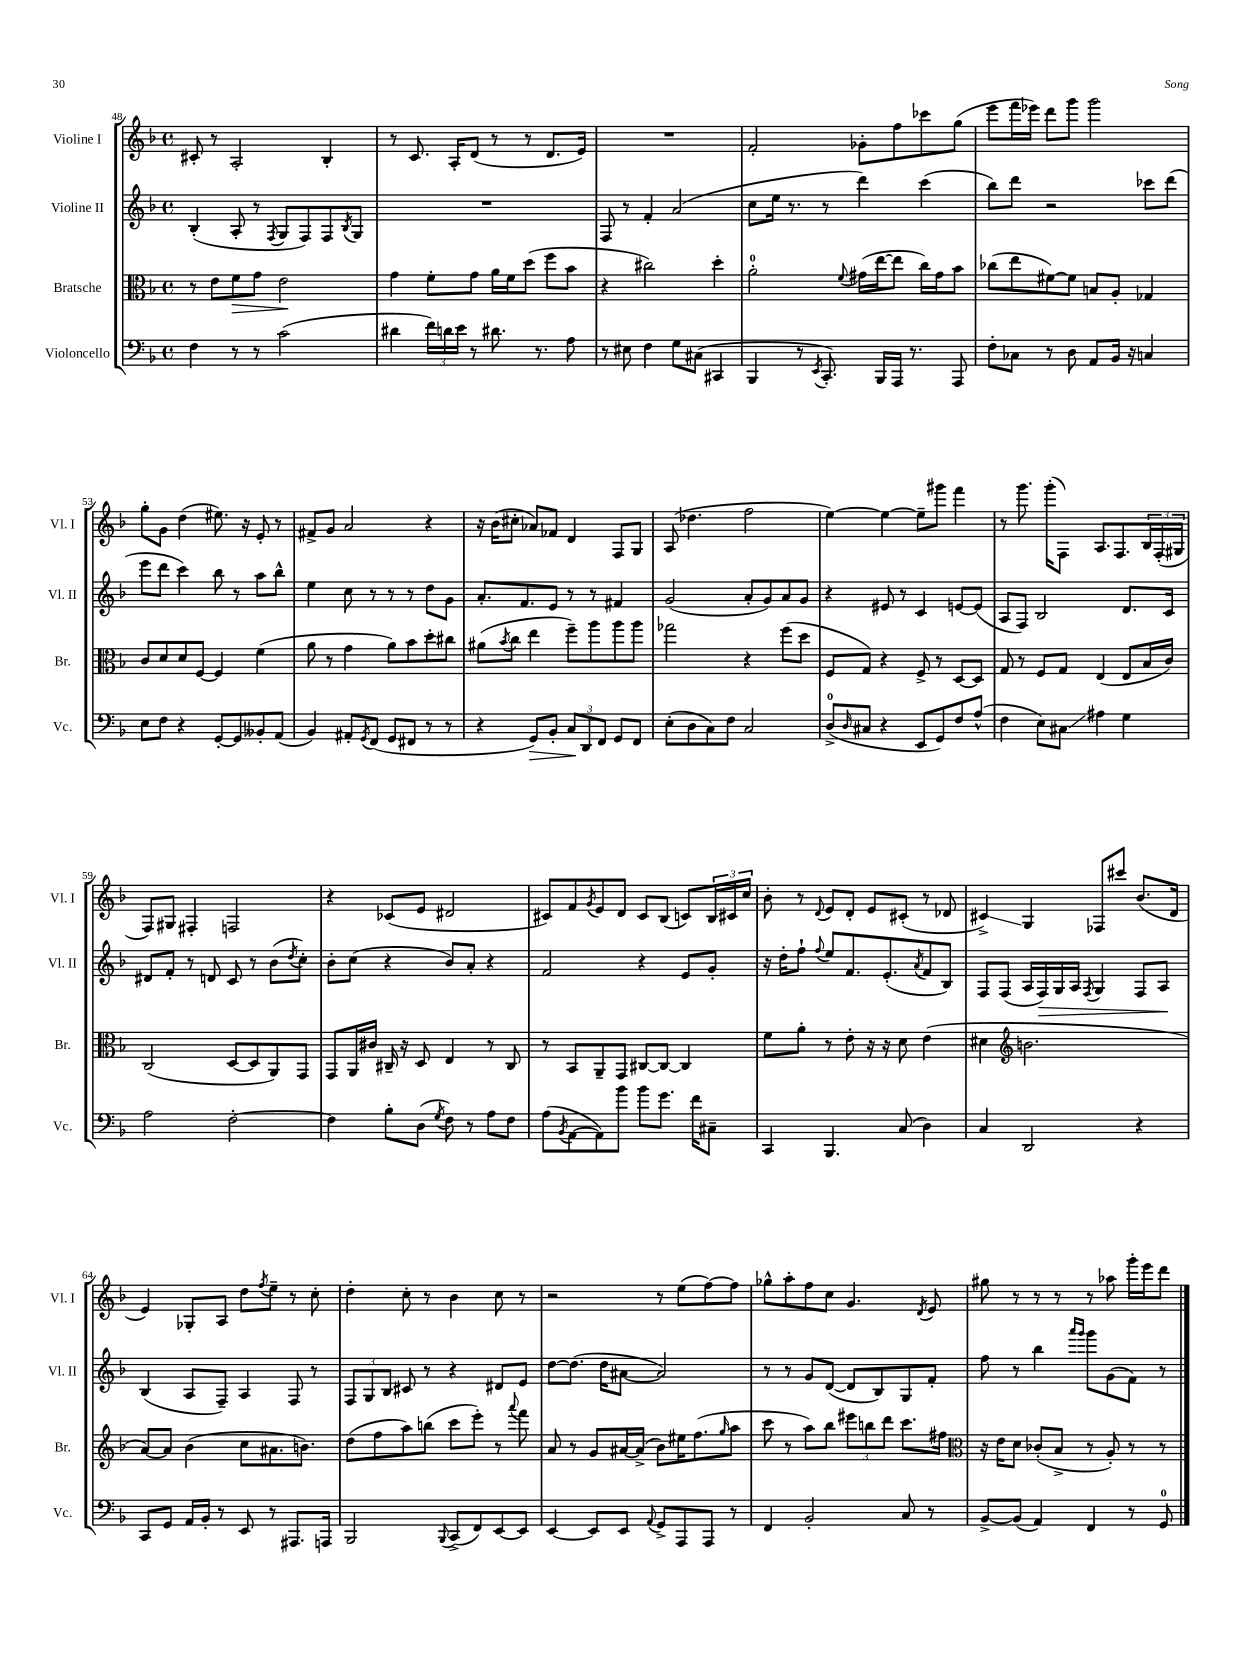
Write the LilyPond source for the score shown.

<<
\new StaffGroup <<
\new Staff = "s0" \with { instrumentName = "Violine I" shortInstrumentName = "Vl. I" } {
    \clef treble \key f \major \defaultTimeSignature \time 4/4
    cis'8-. r8 a2-. bes4-. |
    r8 c'8. a16-. d'8( r8 r8 d'8. e'16) |
    R1 |
    f'2-. ges'8-. f''8 ces'''8 g''8( |
    e'''8 f'''16 ees'''16) d'''8 g'''8 g'''2 |
    g''8-. g'8 d''4( eis''8.) r16 e'8-. r8 |
    fis'8-> g'8 a'2 r4 |
    r16 bes'16( cis''8-. aes'8) fes'8 d'4 f8 g8 |
    a8( des''4. f''2 |
    e''4~) e''4~ e''8-- gis'''8 f'''4 |
    r8 g'''8. g'''16-.( f8) a8. f8. \tuplet 3/2 { bes16 f16-.( gis16 } |
    f8) gis8 fis4-. f2 |
    r4 ces'8( e'8 dis'2 |
    cis'8) f'8 \acciaccatura { g'8 } e'8 d'8 cis'8 bes8( c'8) \tuplet 3/2 { bes16 cis'16 c''16 } |
    bes'8-. r8 \appoggiatura { d'8 } e'8 d'8-. e'8 cis'8-.( r8 des'8 |
    cis'4->\glissando) g4 fes8 cis'''8 bes'8.( d'16 |
    e'4) ges8-. a8 d''8 \acciaccatura { f''8 } e''8-- r8 c''8-. |
    d''4-. c''8-. r8 bes'4 c''8 r8 |
    r2 r8 e''8( f''8~) f''8 |
    ges''8-^ a''8-. f''8 c''8 g'4. \acciaccatura { d'8 } e'8 |
    gis''8 r8 r8 r8 r8 aes''8 g'''16-. e'''16 d'''8 \bar "|." |
}
\new Staff = "s1" \with { instrumentName = "Violine II" shortInstrumentName = "Vl. II" } {
    \clef treble \key f \major \defaultTimeSignature \time 4/4
    bes4-.( a8-. r8 \acciaccatura { f8 } g8 f8) f8 \acciaccatura { bes8 } g8 |
    R1 |
    f8 r8 f'4-. a'2( |
    c''8 e''16 r8. r8 d'''4) c'''4( |
    bes''8) d'''8 r2 ces'''8 d'''8( |
    e'''8 d'''8 c'''4) bes''8 r8 a''8 bes''8-^ |
    e''4 c''8 r8 r8 r8 d''8 g'8 |
    a'8.-. f'8. e'8 r8 r8 fis'4 |
    g'2( a'8-. g'8) a'8 g'8 |
    r4 eis'8 r8 c'4 e'8~ e'8( |
    a8 f8) bes2 d'8. c'16 |
    dis'8 f'8-. r8 d'8 c'8 r8 bes'8( \acciaccatura { d''8 } c''8-.) |
    bes'8-. c''8( r4 bes'8) a'8-. r4 |
    f'2 r4 e'8 g'8-. |
    r16 d''16-. f''8-! \appoggiatura { f''8 } e''8 f'8. e'8.-.( \acciaccatura { a'8 } f'8 bes8) |
    f8 f8( a16 f16\>) g16 a16 \acciaccatura { f8 } g4 f8 a8\! |
    bes4( a8 f8--) a4 f8 r8 |
    \tuplet 3/2 { f8 g8 bes8 } cis'8 r8 r4 dis'8 e'8 |
    d''8~ d''8.( d''16 ais'8~ ais'2) |
    r8 r8 g'8 d'8~( d'8 bes8) g8 f'8-. |
    f''8 r8 bes''4 \grace { a'''16 g'''16 } g'''8 g'8( f'8) r8 \bar "|." |
}
\new Staff = "s2" \with { instrumentName = "Bratsche" shortInstrumentName = "Br." } {
    \clef alto \key f \major \defaultTimeSignature \time 4/4
    r8 e'8 f'8\> g'8 e'2\! |
    g'4 f'8-. g'8 a'16 f'16 d''8( f''8 bes'8 |
    r4 cis''2) d''4-. |
    a'2-0-. \appoggiatura { f'8 } gis'16( e''16~ e''8 c''16) gis'16 bes'8 |
    ces''8( e''8 fis'8~) fis'8 b8 a8-. ges4 |
    c'8 d'8 d'8 f8~ f4 f'4( |
    a'8 r8 g'4 a'8) bes'8 d''8-. cis''8 |
    ais'8( \acciaccatura { bes'8 } c''8 e''4 f''8--) a''8 a''8 a''8 |
    ges''2 r4 f''8( d''8 |
    f8 g8) r4 f8-> r8 d8~ d8 |
    g8 r8 f8 g8 e4( e8 bes16 c'16) |
    c2( d8~ d8 a,8) g,8 |
    g,8 a,16 cis'16 cis16-- r16 d8 e4 r8 cis8 |
    r8 bes,8 a,8-- g,8 cis8~ cis8~ cis4 |
    f'8 a'8-. r8 e'8-. r16 r16 d'8 e'4( |
    dis'4 \clef treble b'2. |
    a'8~) a'8 bes'4( c''8 ais'8. b'8.) |
    d''8( f''8 a''8) b''8( c'''8 e'''8-.) r8 \appoggiatura { a'''8 } f'''8 |
    a'8 r8 g'8 ais'16~ ais'16->( bes'8) eis''16 f''8.( \grace { g''16 } a''8 |
    c'''8 r8 a''8) bes''8 \tuplet 3/2 { eis'''8 b''8 d'''8 } c'''8. fis''16 |
    \clef alto r16 e'16 d'8 ces'8-.( bes8-> r8 a8-.) r8 r8 \bar "|." |
}
\new Staff = "s3" \with { instrumentName = "Violoncello" shortInstrumentName = "Vc." } {
    \clef bass \key f \major \defaultTimeSignature \time 4/4
    f4 r8 r8 c'2( |
    dis'4 \tuplet 3/2 { f'16) d'16 e'16 } r8 dis'8. r8. a8 |
    r8 eis8 f4 g8 cis8( cis,4 |
    bes,,4 r8 \acciaccatura { e,8 } c,8.-.) bes,,16 a,,16 r8. a,,8 |
    f8-. ces8 r8 d8 a,8 bes,16 r16 c4 |
    e8 f8 r4 g,8~-. g,8 beses,8-. a,8( |
    bes,4) ais,8-. \acciaccatura { g,8 } f,8( g,8 fis,8 r8 r8 |
    r4 g,8\>) bes,8-. \tuplet 3/2 { c8\! d,8 f,8 } g,8 f,8 |
    e8-.( d8 c8) f8 c2 |
    d8-0->( \grace { d16 } cis8 r4 e,8 g,8) f8 a8-^( |
    f4 e8) cis8\glissando ais4 g4 |
    a2 f2~-. |
    f4 bes8-. d8( \acciaccatura { g8 } f8) r8 a8 f8 |
    a8( \acciaccatura { bes,8 } a,8~ a,8) bes'8 bes'8 g'8. f'16 cis8-- |
    c,4 bes,,4. c8( d4) |
    c4 d,2 r4 |
    c,8 g,8 a,16 bes,16-. r8 e,8 r8 ais,,8. a,,16 |
    bes,,2 \appoggiatura { bes,,8 } c,8->( f,8) e,8~ e,8 |
    e,4~ e,8 e,8 \appoggiatura { a,8 } g,8-> a,,8 a,,8 r8 |
    f,4 bes,2-. c8 r8 |
    bes,8~-> bes,8( a,4) f,4 r8 g,8-0 \bar "|." |
}
>>
>>
\layout { \context { \Score currentBarNumber = #48 } }
